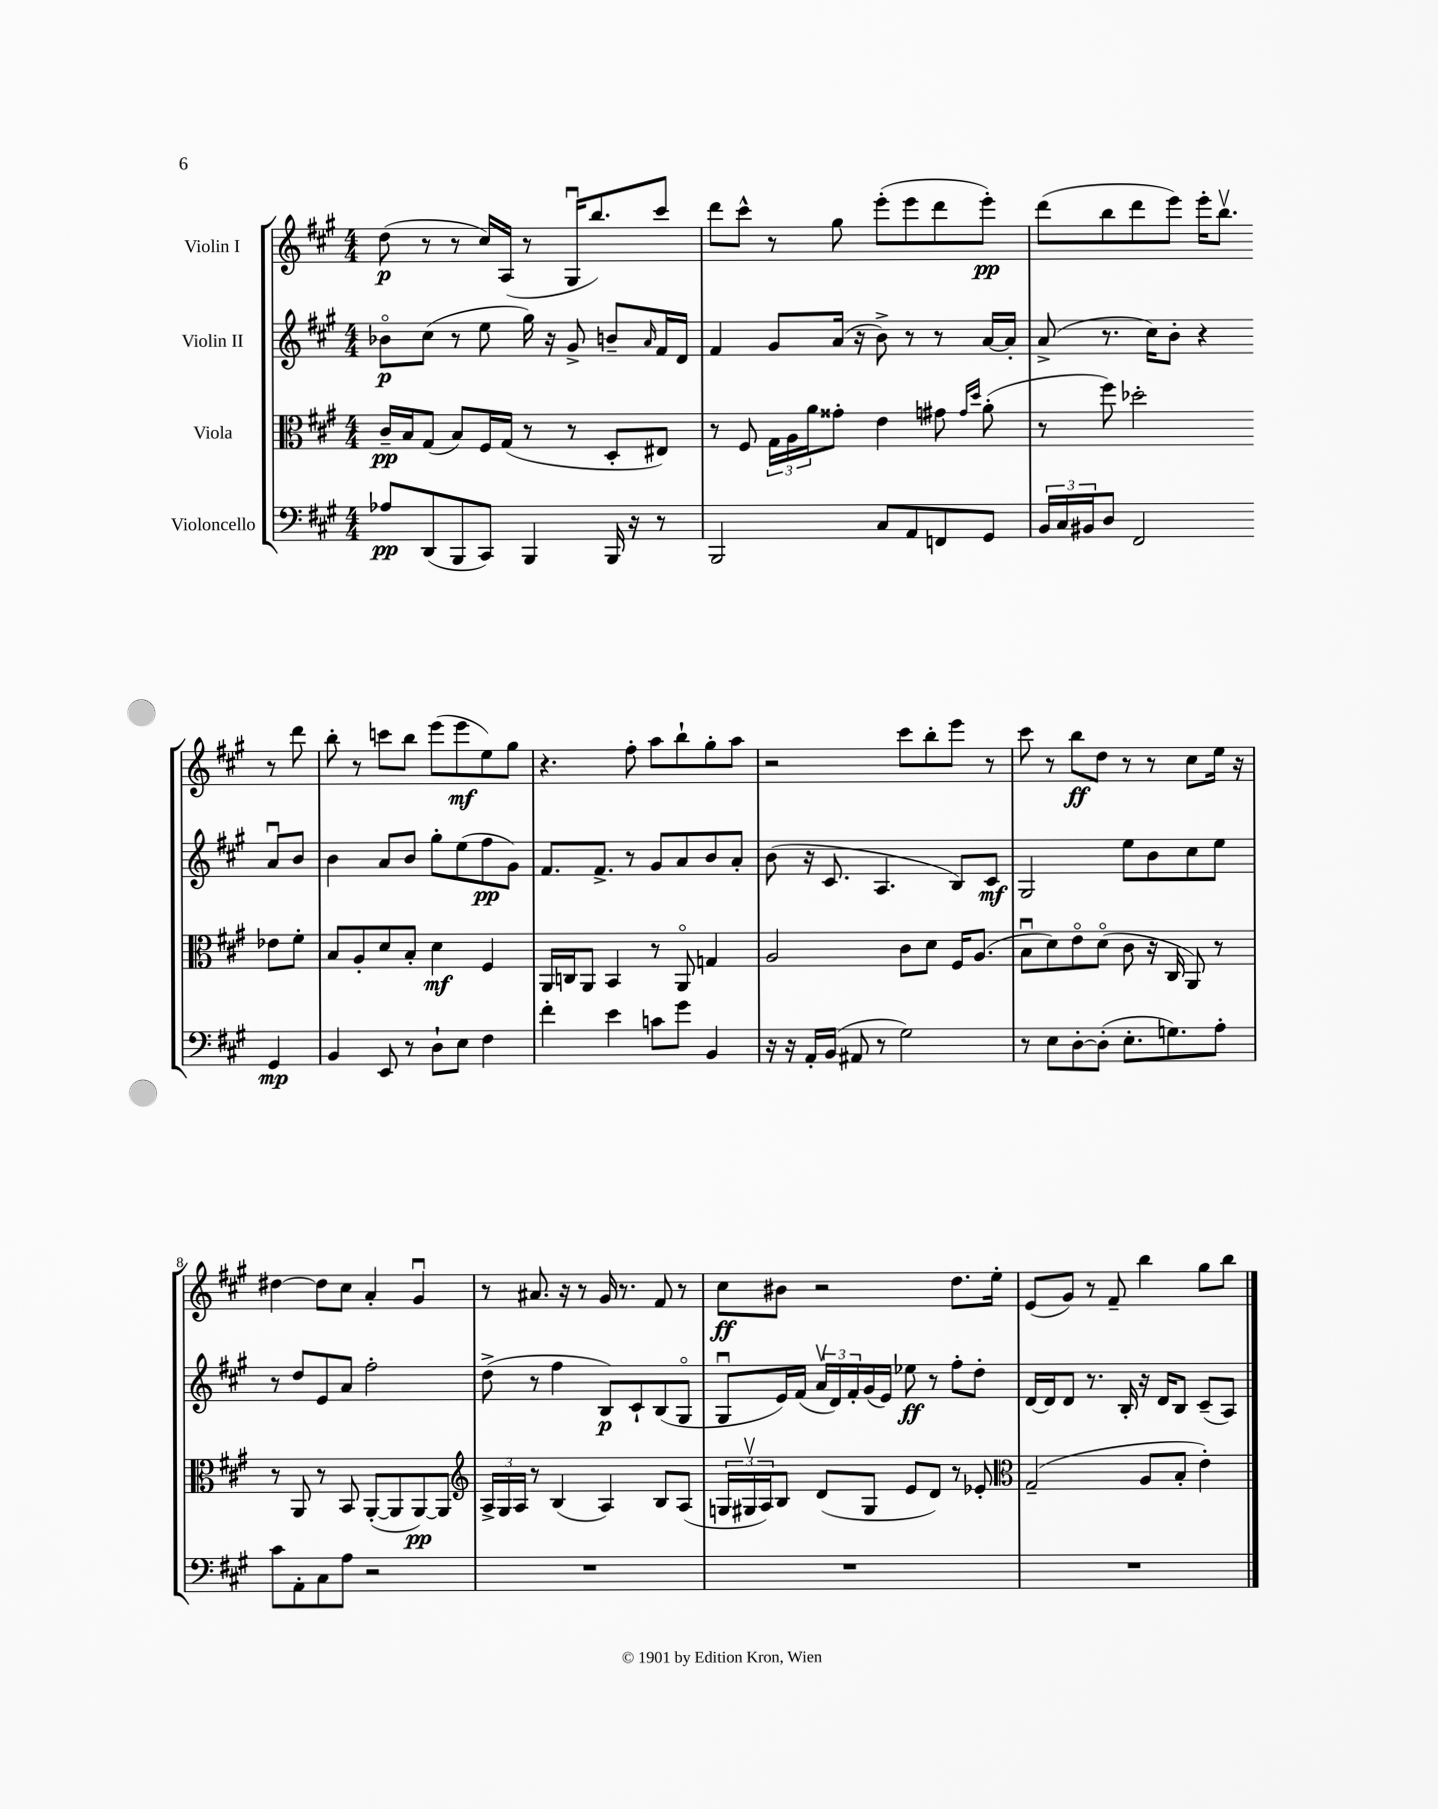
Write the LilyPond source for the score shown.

<<
\new StaffGroup <<
\new Staff = "s0" \with { instrumentName = "Violin I" } {
    \clef treble \key a \major \numericTimeSignature \time 4/4
    d''8\p( r8 r8 cis''16) a16( r8 gis16\downbow b''8.) cis'''8 |
    d'''8 cis'''8-^ r8 gis''8 e'''8-.( e'''8 d'''8 e'''8-.\pp) |
    d'''8( b''8 d'''8 e'''8) e'''16-. b''8.\upbow r8 d'''8 |
    b''8-. r8 c'''8 b''8 e'''8( e'''8\mf e''8) gis''8 |
    r4. fis''8-. a''8 b''8-! gis''8-. a''8 |
    r2 cis'''8 b''8-. e'''8 r8 |
    cis'''8 r8 b''8\ff d''8 r8 r8 cis''8 e''16 r16 |
    dis''4~ dis''8 cis''8 a'4-. gis'4\downbow |
    r8 ais'8. r16 r8 gis'16 r8. fis'8 r8 |
    cis''8\ff bis'8 r2 d''8. e''16-. |
    e'8( gis'8) r8 fis'8-- b''4 gis''8 b''8 \bar "|." |
}
\new Staff = "s1" \with { instrumentName = "Violin II" } {
    \clef treble \key a \major \numericTimeSignature \time 4/4
    bes'8\flageolet\p cis''8( r8 e''8 gis''16) r16 gis'8-> b'8-- \grace { a'16 } fis'16 d'16 |
    fis'4 gis'8 a'16( r16 b'8->) r8 r8 a'16~ a'16-. |
    a'8->( r8. cis''16) b'8-. r4 a'8\downbow b'8 |
    b'4 a'8 b'8 gis''8-. e''8( fis''8\pp gis'8) |
    fis'8. fis'8.-> r8 gis'8 a'8 b'8 a'8-. |
    b'8( r16 cis'8. a4. b8) cis'8\mf |
    gis2 e''8 b'8 cis''8 e''8 |
    r8 d''8 e'8 a'8 fis''2-. |
    d''8->( r8 fis''4 b8\p) cis'8-! b8( gis8\flageolet |
    gis8\downbow e'16) fis'16( \tuplet 3/2 { a'16\upbow d'16) fis'16-. } gis'16( e'16) ees''8\ff r8 fis''8-. d''8-. |
    d'16~ d'16 d'8 r8. b16-. r16 d'16 b8 cis'8--( a8) \bar "|." |
}
\new Staff = "s2" \with { instrumentName = "Viola" } {
    \clef alto \key a \major \numericTimeSignature \time 4/4
    cis'16--\pp b16 gis8( b8) fis16 gis16( r8 r8 d8-. eis8) |
    r8 fis8 \tuplet 3/2 { gis16 a16 a'16 } gisis'8-. e'4 gis'8 \grace { gis'16 d''16 } a'8-.( |
    r8 fis''8) des''2-. ees'8 fis'8-. |
    b8 a8-. d'8 b8-. d'4\mf fis4 |
    a,16 c16 a,8 b,4 r8 a,8\flageolet g4 |
    a2 cis'8 d'8 fis16 a8.( |
    b8\downbow d'8) e'8\flageolet d'8\flageolet( cis'8 r16 cis16 a,8) r8 |
    r8 a,8 r8 b,8 a,8~-.( a,8 a,8~\pp) a,8 |
    \clef treble \tuplet 3/2 { a16-> gis16 a16 } r8 b4( a4) b8 a8( |
    \tuplet 3/2 { g16 gis16\upbow a16) } b8 d'8( gis8 e'8 d'8) r8 ees'8-. |
    \clef alto gis2--( a8 b8-. e'4-.) \bar "|." |
}
\new Staff = "s3" \with { instrumentName = "Violoncello" } {
    \clef bass \key a \major \numericTimeSignature \time 4/4
    aes8\pp d,8( b,,8 cis,8) b,,4 b,,16 r16 r8 |
    b,,2 cis8 a,8 f,8 gis,8 |
    \tuplet 3/2 { b,16 cis16 bis,16 } d8 fis,2 gis,4\mp |
    b,4 e,8 r8 d8-! e8 fis4 |
    fis'4-. e'4 c'8 gis'8 b,4 |
    r16 r16 a,16-. b,16( ais,8 r8 gis2) |
    r8 e8 d8~-. d8-.( e8.-. g8.) a8-. |
    cis'8 a,8-. cis8 a8 r2 |
    R1 |
    R1 |
    R1 \bar "|." |
}
>>
>>
